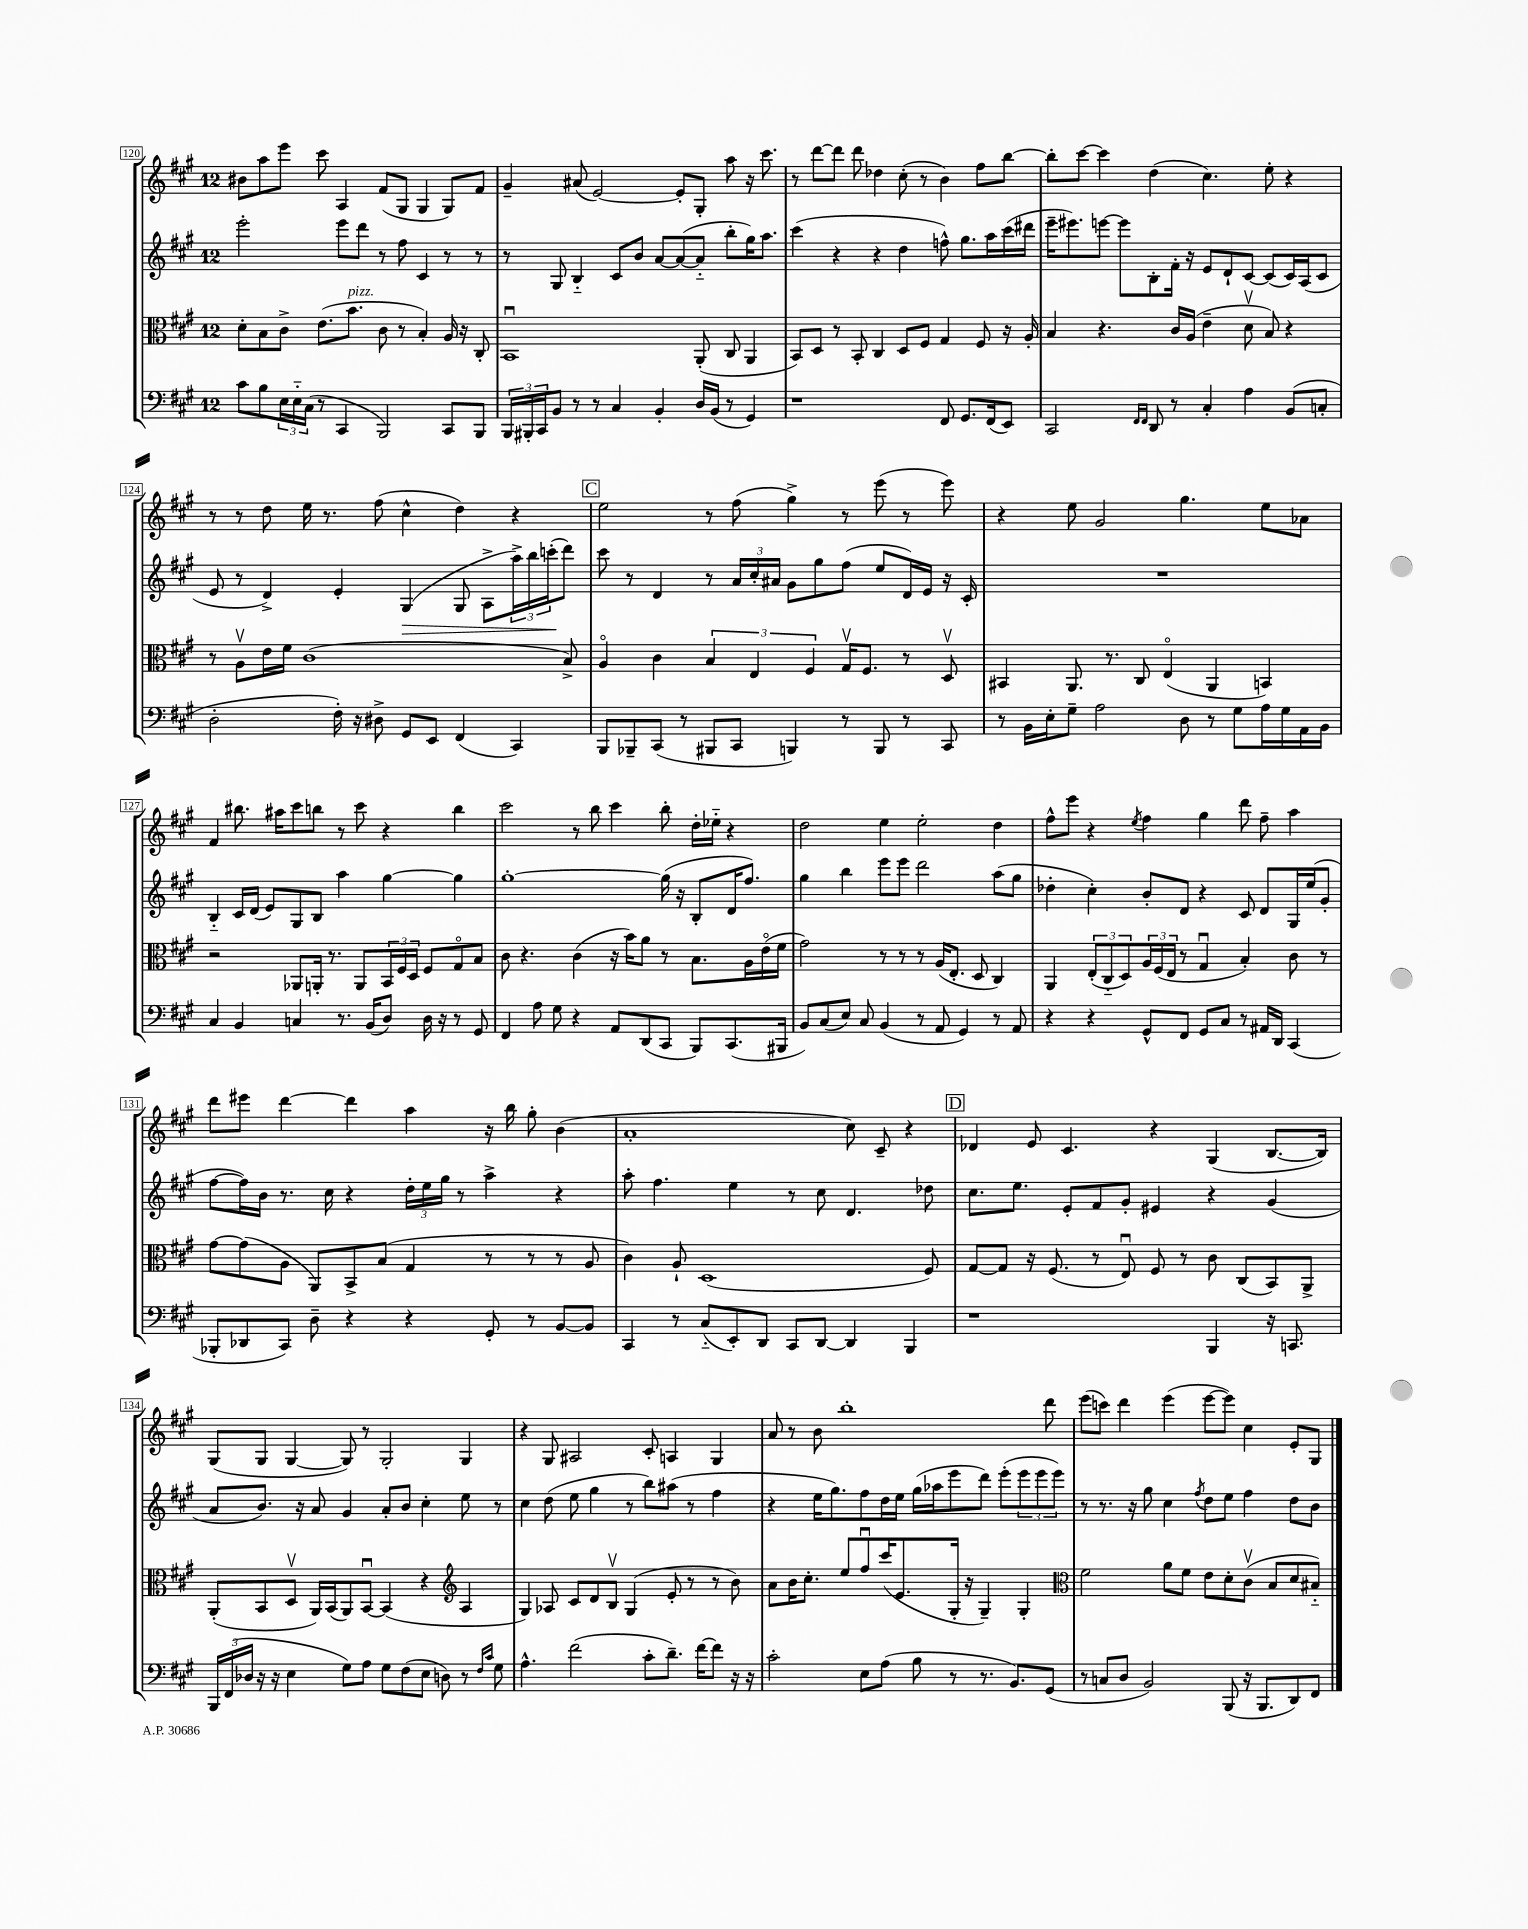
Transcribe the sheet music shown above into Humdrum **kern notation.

**kern	**kern	**kern	**dynam	**kern
*part4	*part3	*part2	*part2	*part1
*staff4	*staff3	*staff2	*staff2	*staff1
*clefF4	*clefC3	*clefG2	*	*clefG2
*k[f#c#g#]	*k[f#c#g#]	*k[f#c#g#]	*	*k[f#c#g#]
*M12/8	*M12/8	*M12/8	*	*M12/8
=120	=120	=120	=120	=120
8c#\L	8d'\L	2eee'\	.	8b#X\L
8B\	8B\	.	.	8aa\
24E\L	8c#^\J	.	.	8eee\J
24E\	.	.	.	.
(24C#\JJ	.	.	.	.
8r	(8.e\L	.	.	8ccc#\
4CC#/	.	8eee\L	.	4A/
!	!LO:TX:a:i:t=pizz.	!	!	!
.	8.b\J	.	.	.
.	.	8ddd\J	.	.
2BBB/)	8c#\	8r	.	(8f#/L
.	8r	8ff#\	.	8G#/J
.	4B'/)	4c#/	.	4G#/
8CC#/L	16A/	8r	.	8G#/L)
.	16r	.	.	.
8BBB/J	8C#'/	8r	.	8f#/J
=121	=121	=121	=121	=121
24BBB/LL	1BBu	8r	.	4g#~/
24BBB#X'/	.	.	.	.
24CC#/J	.	.	.	.
8BB/J	.	8G#/	.	.
8r	.	4B/	.	(8a#X/
8r	.	.	.	[2e/)
4C#/	.	8c#/L	.	.
.	.	8b/J	.	.
4BB'/	.	[8a/L	.	.
.	.	(8a/_	.	8e'/L]
16D/LL	(8AA'/	8a/J]	.	8G#'/J
(16BB/JJ	.	.	.	.
8r	8C#/	8bb'\L	.	8aa\
4GG#/)	4AA/	16gg#\K)	.	16r
.	.	8.aa\J	.	8.ccc#\
=122	=122	=122	=122	=122
1r	8BB/L)	(4ccc#\	.	8r
.	8D/J	.	.	[8ddd\L
.	8r	4r	.	8ddd\J]
.	8BB'/	.	.	8ddd\
.	4C#/	4r	.	4dd-X\
.	8D/L	4dd\	.	(8cc#'\
.	8F#/J	.	.	8r
8FF#/	4G#/	8ffn^^\)	.	4b\)
8.GG#/L	.	8.gg#\L	.	.
.	8F#/	.	.	8ff#\L
(16FF#/k	.	16aa\L	.	.
8EE/J)	16r	(16ccc#\	.	[8bb\J
.	16A'/	16ddd#X\JJ	.	.
=123	=123	=123	=123	=123
2CC#/	4B/	16eee~\KL	.	8bb'\L]
.	.	8.eee#X\)	.	.
.	.	.	.	[8ccc#\J
.	4.r	[8eeen\J	.	4ccc#\]
.	.	8eee\L]	.	.
16qqFF#/LL	.	.	.	.
16qqFF#/JJ	.	.	.	.
8DD/	.	8B'\	.	(4dd\
8r	16c#/LL	16f#'\Jk	.	.
.	(16A/JJ	16r	.	.
4C#'/	4e~\	8e/L	.	4.cc#\)
.	.	8d`/	.	.
4A\	8dv\	[8c#/J	.	.
.	8B/)	(8c#/L]	.	8ee'\
(8BB/L	4r	16c#/L)	.	4r
.	.	(16A/J	.	.
8Cn'/J	.	8c#/J	.	.
!!LO:LB:g=z
=124	=124	=124	=124	=124
2D'\	8r	8e/	.	8r
.	8Av\L	8r	.	8r
.	16e\L	4d^/)	.	8dd\
.	16f#\JJ	.	.	.
.	(1c#	.	.	16ee\
.	.	.	.	8.r
16F#'\)	.	4e'/	.	.
16r	.	.	.	.
8D#X^\	.	.	.	(8ff#\
!	!	!	!LO:HP:b	!
8GG#/L	.	(4G#/	>	4cc#^^\
8EE/J	.	.	.	.
(4FF#/	.	8G#/	.	4dd\)
.	.	8A^\L	.	.
4CC#/)	.	24aa^\L)	.	4r
.	.	24bb\	.	.
.	.	(24cccn'\J	.	.
.	8B^/)	8ddd\J)	]	.
!!LO:REH:place=s1:t=C
=125	=125	=125	=125	=125
8BBB/L	4A/	8ccc#\	.	2ee\
8BBB-X~/	.	8r	.	.
(8CC#/J	4c#\	4d/	.	.
8r	.	.	.	.
8BBB#X/L	6B/	8r	.	8r
8CC#/J	.	24a/LL	.	(8ff#\
.	6E/	24cc#'/	.	.
.	.	24a#X/JJ	.	.
4BBBn/)	.	8g#\L	.	4gg#^\)
.	6F#/	.	.	.
.	.	8gg#\	.	.
8r	16G#v/KL	(8ff#\J	.	8r
.	8.F#/J	.	.	.
8BBB/	.	8ee/L	.	(8eee\
8r	8r	16d/L)	.	8r
.	.	16e/JJ	.	.
8CC#/	8Dv/	16r	.	8eee\)
.	.	16c#'/	.	.
=126	=126	=126	=126	=126
8r	4BB#X/	1.r	.	4r
16BB\LL	.	.	.	.
16E'\J	.	.	.	.
8G#~\J	8.AA/	.	.	8ee\
2A\	.	.	.	2g#/
.	8.r	.	.	.
.	8C#/	.	.	.
.	(4E/	.	.	.
8D\	.	.	.	4.gg#\
8r	4AA/	.	.	.
8G#\L	.	.	.	.
16A\L	4BBn/)	.	.	8ee\L
16G#\	.	.	.	.
16AA\	.	.	.	8a-X\J
16BB\JJ	.	.	.	.
!!LO:LB:g=z
=127	=127	=127	=127	=127
4C#/	2r	4B/	.	4f#/
4BB/	.	16c#/LL	.	8.bb#X\
.	.	(16d/JJ	.	.
.	.	8e/L)	.	.
.	.	.	.	16aa#X\KL
4Cn/	8AA-X/L	8G#/	.	8ccc#\
.	16AAn'/Jk	8B/J	.	8bbn\J
.	8.r	.	.	.
8.r	.	4aa\	.	8r
.	8AA/L	.	.	8ccc#\
(16BB/KL	.	.	.	.
8D/J)	24BB/L	[4gg#\	.	4r
.	24F#/	.	.	.
.	24D/JJ	.	.	.
16D\	8F#/L	.	.	.
16r	.	.	.	.
8r	8G#/	4gg#\]	.	4bb\
8GG#/	8B/J	.	.	.
=128	=128	=128	=128	=128
4FF#/	8c#\	[1gg#'	.	2ccc#\
.	4.r	.	.	.
8A\	.	.	.	.
8G#\	.	.	.	.
4r	(4c#\	.	.	8r
.	.	.	.	8bb\
8AA/L	16r	.	.	4ccc#\
.	16b\KL)	.	.	.
(8DD/	8a\J	.	.	.
8CC#/J	8r	(16gg#\]	.	8bb'\
.	.	16r	.	.
8BBB/L)	8.B\L	8B'/L	.	16dd'\LL
.	.	.	.	16ee-X\JJ
(8.CC#/	.	16d/K	.	4r
.	16A\L	8.ff#/J)	.	.
.	(16e\	.	.	.
16BBB#X/Jk	16f#\JJ	.	.	.
=129	=129	=129	=129	=129
8BB/L)	2g#\)	4gg#\	.	2dd\
(8C#/	.	.	.	.
8E/J)	.	4bb\	.	.
8C#/	.	.	.	.
(4BB/	8r	8eee\L	.	4ee\
.	8r	8eee\J	.	.
8r	8r	2ddd\	.	2ee'\
8AA/	(16A/KL	.	.	.
.	8.E'/J	.	.	.
4GG#/)	.	.	.	.
.	8D/	.	.	.
8r	4C#/)	(8aa\L	.	4dd\
8AA/	.	8gg#\J	.	.
=130	=130	=130	=130	=130
4r	4AA/	4dd-X'\	.	8ff#^^\L
.	.	.	.	8eee\J
4r	(12E'/L	4cc#'\)	.	4r
.	12C#/	.	.	.
.	12D/)	.	.	.
.	.	.	.	8qee/
8GG#^^/L	24A/L	8b'/L	.	4ff#\
.	(24F#/	.	.	.
.	24E/JJ	.	.	.
8FF#/J	8r	8d/J	.	.
8GG#/L	4G#u/	4r	.	4gg#\
8C#/J	.	.	.	.
8r	4B'/)	8c#/	.	8ddd\
16AA#X/LL	.	8d/L	.	8ff#~\
16DD/JJ	.	.	.	.
(4CC#/	8c#\	16G#/L	.	4aa\
.	.	(16ee/J	.	.
.	8r	8g#'/J	.	.
!!LO:LB:g=z
=131	=131	=131	=131	=131
8BBB-X'/L	[8g#\L	[8ff#\L	.	8ddd\L
8DD-X/	(8g#\]	16ff#\L])	.	8eee#X\J
.	.	16b\JJ	.	.
8CC#/J)	8A\J	8.r	.	[4ddd\
8D~\	8AA/L)	.	.	.
.	.	16cc#\	.	.
4r	8BB^/	4r	.	4ddd\]
.	(8B/J	.	.	.
4r	4G#/	24dd'\LL	.	4aa\
.	.	24ee\	.	.
.	.	24gg#\JJ	.	.
.	.	8r	.	.
8GG#'/	8r	4aa^\	.	16r
.	.	.	.	16bb\
8r	8r	.	.	8gg#'\
[8BB/L	8r	4r	.	(4b\
8BB/J]	8A/	.	.	.
=132	=132	=132	=132	=132
4CC#/	4c#\)	8aa'\	.	1a'
.	.	4.ff#\	.	.
8r	8A`/	.	.	.
(8C#/L	(1D	.	.	.
8EE'/)	.	4ee\	.	.
8DD/J	.	.	.	.
8CC#/L	.	8r	.	.
[8DD/J	.	8cc#\	.	.
4DD/]	.	4.d/	.	8cc#\)
.	.	.	.	8c#~/
4BBB/	.	.	.	4r
.	8F#/)	8dd-X\	.	.
!!LO:REH:place=s1:t=D
=133	=133	=133	=133	=133
1r	[8G#/L	8.cc#\L	.	4d-X/
.	8G#/J]	.	.	.
.	.	8.ee\J	.	.
.	16r	.	.	8e/
.	(8.F#/	.	.	.
.	.	8e'/L	.	4.c#/
.	8r	8f#/	.	.
.	8Eu/)	8g#'/J	.	.
.	8F#/	4e#X/	.	4r
.	8r	.	.	.
4BBB/	8c#\	4r	.	(4G#/
.	(8C#/L	.	.	.
16r	8BB/)	(4g#/	.	[8.B/L
8.CCn/	.	.	.	.
.	8AA^/J	.	.	.
.	.	.	.	16B/Jk])
!!LO:LB:g=z
=134	=134	=134	=134	=134
24BBB/LL	(8AA'/L	8a/L	.	(8G#/L
(24FF#/	.	.	.	.
24D-X/JJ	.	.	.	.
16r	8BB/	8.b/J)	.	8G#/J
16r	.	.	.	.
4E\	8Dv/J	.	.	[4G#/
.	.	16r	.	.
.	16AA/LL)	8a/	.	.
.	(16BB/J	.	.	.
8G#\L)	8AA/)	4g#/	.	8G#/])
8A\J	[8BBu/J	.	.	8r
8G#\L	(4BB/]	8a'/L	.	2G#'/
(8F#\	.	8b/J	.	.
8E\J	4r	4cc#'\	.	.
8Dn\)	.	.	.	.
*	*clefG2	*	*	*
8r	4A/	8ee\	.	4G#/
16qqF#/LL	.	.	.	.
16qqc#/JJ	.	.	.	.
8G#\	.	8r	.	.
=135	=135	=135	=135	=135
4.A^^\	4G#/)	4cc#\	.	4r
.	8A-X/	(8dd\	.	8G#/
(2f#\	8c#/L	8ee\	.	2A#X/
.	8d/	4gg#\	.	.
.	8Bv/J	.	.	.
.	(4G#/	8r	.	.
8c#'\L	.	8bb\L)	.	8c#'/
8.d~\J)	8e'/	(8aa#X\J	.	4An/
.	8r	8r	.	.
[16f#\KL	.	.	.	.
8f#\J]	8r	4ff#\	.	4G#/
16r	8b\)	.	.	.
16r	.	.	.	.
=136	=136	=136	=136	=136
2c#'\	8a\L	4r	.	8a/
.	16b\K	.	.	8r
.	8.cc#'\J	.	.	.
.	.	16ee\KL	.	8b\
.	.	8.gg#\)	.	.
.	8ee/L	.	.	1bb'
8E\L	8ff#u/	8ff#\	.	.
(8A\J	(16ccc#/K	16dd\L	.	.
.	8.e/	16ee\JJ	.	.
8B\	.	(16gg#\LL	.	.
.	.	16aa-X\J	.	.
8r	16G#'/Jk	8eee\	.	.
.	16r	.	.	.
8.r	4G#~/)	8ddd\J)	.	.
.	.	(8eee'\L	.	.
8.BB/L)	.	.	.	.
.	4G#'/	12eee\	.	.
.	.	12eee\	.	.
(8GG#/J	.	.	.	8ddd\
.	.	12eee\J)	.	.
=137	=137	=137	=137	=137
*	*clefC3	*	*	*
8r	2f#\	8r	.	(8eee\L
8Cn/L	.	8.r	.	8cccn\J)
8D/J	.	.	.	4ddd\
.	.	16r	.	.
2BB/)	.	8gg#\	.	.
.	8a\L	4cc#\	.	(4eee\
.	8f#\J	.	.	.
.	.	8qff#/	.	.
.	8e\L	8dd\L	.	[8eee\L
(8BBB/	8d'\	8ee\J	.	8eee\J])
16r	(8c#v\J	4ff#\	.	4cc#\
8.BBB/L	.	.	.	.
.	8B/L	.	.	.
8DD/)	8d/	8dd\L	.	8e'/L
8FF#/J	8B#X/J)	8b\J	.	8G#/J
==	==	==	==	==
*-	*-	*-	*-	*-
